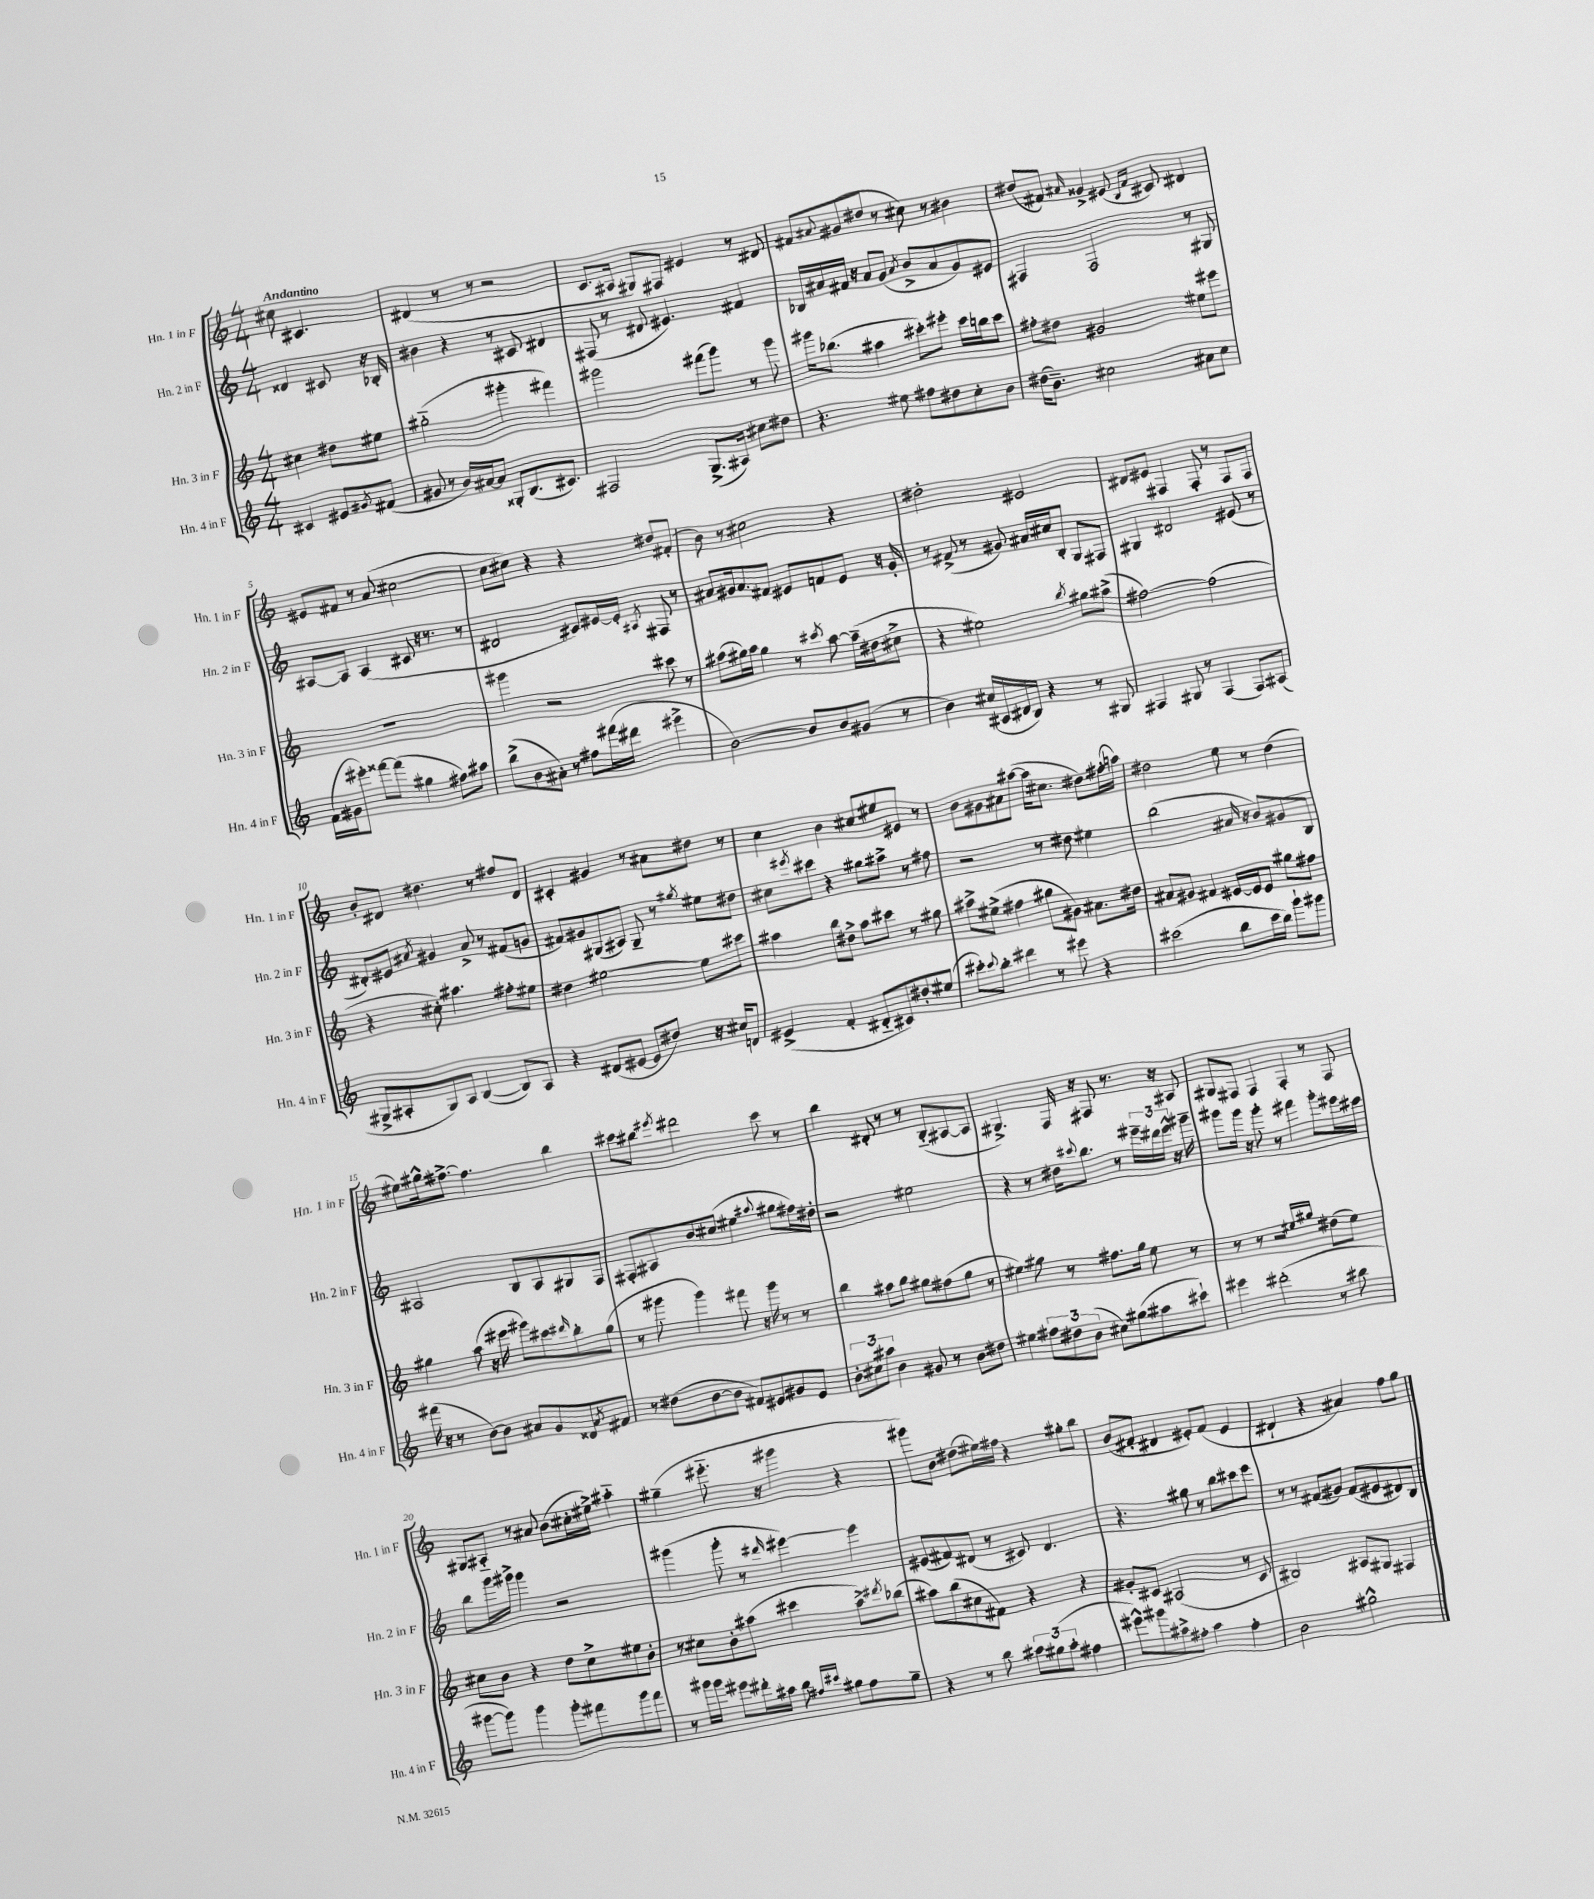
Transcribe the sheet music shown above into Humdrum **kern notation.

**kern	**kern	**kern	**kern
*staff4	*staff3	*staff2	*staff1
*clefG2	*clefG2	*clefG2	*clefG2
*k[]	*k[]	*k[]	*k[]
*M4/4	*M4/4	*M4/4	*M4/4
4c#	4cc#	4d##	8cc#
.	.	.	4.c#
8e#	8dd#	8c#	.
8qg#	.	.	.
(8f#	8ee#	16r	.
.	.	16B-'	.
=	=	=	=
8g#	(2gg#'~	4b#	(4d#
8r	.	.	.
16b)	.	4r	8r
[16a#	.	.	.
8a#]	.	.	8r
8G##'	4ggg#'	8r	2r
(8.B	.	8c#	.
.	4fff#)	4d#	.
8.c#)	.	.	.
=	=	=	=
2F#	2ggg#	(8F#	8.c
.	.	8r	.
.	.	.	16A#
.	.	8d#	8G#)
.	.	4.e#)	8F#
(8.G^	(8fff#	.	4e#
.	8ggg#)	.	.
16A#)	.	.	.
8cc#	8r	4f#	8r
8dd#	8ggg#	.	8d#
=	=	=	=
4.r	16ggg#	16B-	8f#
.	(8.bb-	16a#	.
.	.	.	8qqa#
.	.	16f#	(8g#
.	.	16r	.
.	4aa#	8a#	8dd#
8ee#	.	(8g	8r
.	.	8qa#	.
8ff#	8ccc#')	8b^	8cc#)
8dd#	8eee#'	8a#	8r
8cc'	16ccc#	8g)	4b#
.	16bb	.	.
8b	8ccc#	8e#	.
=	=	=	=
(16dd#	8ff#'	4F#	(8dd#
8.b~)	.	.	.
.	8dd#	.	8f#)
.	.	.	16qqa#
2cc#	2g#	2F#	4g##^
.	.	.	(8e#
.	.	.	16qqB
.	.	.	16qqf#
.	.	.	8c#)
8a#	8ee#	8r	4d#
8cc#	8eee#	8G#	.
=	=	=	=
(16f	1r	[8A#	8e#
16g#	.	.	.
8eee#')	.	8A#]	8f#
[8fff##	.	(4A#	8r
(8fff##]	.	.	(8a
4gg#	.	8c#	[2cc#
.	.	16r	.
.	.	8.r	.
8ff#)	.	.	.
8aa#	.	8r	.
=	=	=	=
(8bb^	4ggg#	2d#	8cc#]
8b	.	.	8cc#)
8a#')	2r	.	4r
8r	.	.	.
8ff#	.	8c#)	4r
(16fff#	.	[16e#	.
16ddd#	.	16e#']	.
.	.	8qA#	.
4eee#^	8ccc#	8F#	8dd#
.	8r	8r	(8f#'
=	=	=	=
[2b)	(8aa#	8a#	8b)
.	16gg#)	16g#	8r
.	16aa#	8.a#	.
.	4gg#	.	2cc#
.	.	8f#	.
8b]	8r	8e#	.
.	8qccc#	.	.
8b	[8aa#	8f	.
(8g#	(16aa#~]	8e#	4r
.	16dd#	.	.
8r	8cc#^	16r	.
.	.	16g#'	.
=	=	=	=
4b)	4r	8r	2dd#'
.	.	(8f#^	.
(16cc#	2ee#)	8r	.
16c#	.	.	.
16d#	.	8g#)	.
16B)	.	.	.
4r	.	16a#	2e#
.	.	16cc#	.
.	.	8B'	.
.	8qbb	.	.
8r	8gg#	8G	.
8G#	(8aa#^	8F#	.
=	=	=	=
4F#	[2ff#)	4G#	8d#
.	.	.	8e#
8G#	.	2d#	4F#
8r	.	.	.
(4F#	(2ff#]	.	8F#'
.	.	.	8r
8F#)	.	(8e#	8F#
(8A#	.	8r	8F#
=	=	=	=
8G#^	4r	8d#')	8b'
8A#'	.	8e#	8d#
.	.	8qa#	.
8G#)	8cc#')	4g#	4.dd#
8A#	4.aa#	.	.
([4B	.	8a#^	.
.	.	8r	8r
8B])	8ff#'	(8f#	8ff#
8A#	8ee#	8g	8d#
=	=	=	=
4r	4dd#	8f#)	4c#'
.	.	8g#	.
(8d#	[2ee#	(8G#	4g#
[8e#	.	8A#)	.
8e#]	.	8G#~	8r
8dd#)	.	8r	8a#
.	.	8qgg#	.
16r	8ee#]	8ee#	8dd#
16cc#	.	.	.
8d	8ccc#	8dd#	8r
=	=	=	=
(4e#^	4aa#	8cc#	4cc
.	.	8qeee#	.
.	.	8ccc#	.
4f'	8bb	4r	4b
.	8dd#^	.	.
8d#'~	8aa#	8gg#	8cc#
8c#)	8ccc#	8aa#^	8ee#
8dd#'	8r	8r	8e#
(8ee#	8gg#	8ff#	8r
=	=	=	=
8ccc#')	8aa#^	2r	8b
8qqccc#	.	.	.
8bb'	(8ee#^	.	8g#
4ddd#	4ff#	.	8a#
.	.	.	([8aa#
8r	8gg#	8r	16aa#]
.	.	.	8.cc#
8eee#	8g#)	8dd#	.
4r	8.a#	4ee#	8dd#)
.	.	.	(16ff#'
.	16dd#	.	16aa)
=	=	=	=
(2ccc#	8a#	(2bb	2dd#
.	8g#	.	.
.	4f#	.	.
8bb	[16e#	16a#	8ee
.	16e#]	16r	.
16ccc#	8e#	8b)	8r
16bb)	.	.	.
8ggg`	8gg#	8g#	(4dd#
8ggg#	8ff#	8B	.
=	=	=	=
(16fff#	4gg#	2A#	8ee#)
16r	.	.	.
8r	.	.	16gg#^^
.	.	.	[8.ff#^
[8b)	(8aa	.	.
8b]	16r	.	4.ff#]
.	16eee#	.	.
8a#	8ggg#)	8B	.
8g	8ccc#	8A#	.
.	16qqddd#	.	.
8d##	8bb'	8G#	4bb
8qa#	.	.	.
8f#	(8gg#	8F	.
=	=	=	=
8r	8r	8F#'	8ccc#
(8dd#	8ggg#	8A#	8bb#
.	.	.	8qeee#
[8b	4ggg#)	8b	2ddd#
8b]	.	(8cc#	.
8f#)	8fff#	4ee#	.
8e#	16r	.	.
.	16ggg#	.	.
.	.	8qqaa#	.
8g#	8r	8gg#	8ccc#
8e#	8r	16ff#)	8r
.	.	16dd#'	.
=	=	=	=
12b'	4bb	2r	4bb
12cc#	.	.	.
12aa#	.	.	.
4b	8aa#	.	8d#'
.	8bb	.	8r
8g#	8gg#	2ee#	8r
8r	(8ff#	.	(8B'~
8b	8gg#	.	[8A#
8dd#	8r	.	8A#]
=	=	=	=
4ee#	4ee#)	4r	4.G#^)
12ff#	8gg#	8r	.
12dd#	.	.	.
.	8r	16dd#	16F
(12b	.	.	.
.	.	8qqccc#	.
.	.	8.bb	16r
8cc#)	8.ff#	.	8F#
(8gg#	.	8r	8.r
.	16gg#	.	.
8aa#	8ee#	24eee#~	.
.	.	24ddd#	.
.	.	.	16r
.	.	24eee#^^	.
8ccc#`)	8r	16r	8A#
.	.	16ggg#~	.
=	=	=	=
4eee#	8r	8ggg#	8G#
.	8r	16ggg#	8F#
.	.	16r	.
(2ddd#'	2r	8ggg#'	4F#
.	.	8r	.
.	.	4fff#	4F#'
.	16qqee#	.	.
.	16qqgg#	.	.
8r	(8dd#	8ggg#'	8r
8bb#	8ee#)	16eee#	8F#
.	.	16ccc#	.
=	=	=	=
[8ggg#	8cc#	8bb	8G#
8ggg#])	8b	16ggg	8A#'~
.	.	16ggg#^	.
4ggg#	4r	4ggg#	8r
.	.	.	8a#
8ggg#'	8dd	2r	(8b
8fff#	8cc#^	.	16cc#'
.	.	.	16ee#^)
8ggg#	8ee#	.	4aa#'~
8fff#	8b'	.	.
=	=	=	=
8r	8r	(4ggg#	(4gg#~
16ggg#	8cc#	.	.
16ggg#	.	.	.
8eee#	8b'	8ggg#'	8.eee#'~
16ddd#'	(8aa#	8r	.
16aa#	.	.	16r
.	.	16qqddd#	.
8bb	4ccc#	[4eee#)	4ggg#
16qqff#	.	.	.
16qqccc#	.	.	.
8gg#	.	.	.
8ff#	8aa#^)	4eee#]	4r
.	8qddd#	.	.
8gg#~	(8bb-	.	.
=	=	=	=
4r	8aa#)	(8e#	8ggg#)
.	(8bb	8f#)	8b
8r	8cc#	(8d#	(8dd#
8bb	8f#)	8r	16ee#)
.	.	.	16ff#
12aa#	4r	8c#)	4r
(12gg#	.	.	.
.	.	4.d#	.
12aa#'	.	.	.
4ff#	4r	.	8gg#'
.	.	.	8bb
=	=	=	=
8eee#^^)	8g#'	4.r	(8b
8ggg#	8c#	.	8f#'
8aa#^	(2A#	.	4d#
8ff#'	.	8gg#	.
4aa#	.	8r	8e#')
.	.	8bb	(8f#
4ff#'	8r	8ccc#	4e#
.	8c#	8eee	.
=	=	=	=
2b	2B#)	8r	4d#`
.	.	8r	.
.	.	(8f#	4r
.	.	8g#)	.
2gg#^^	8A#	(8f#	4a#)
.	8G#	8e#	.
.	4F#	8d#)	8ff
.	.	8B	8gg
==	==	==	==
*-	*-	*-	*-
